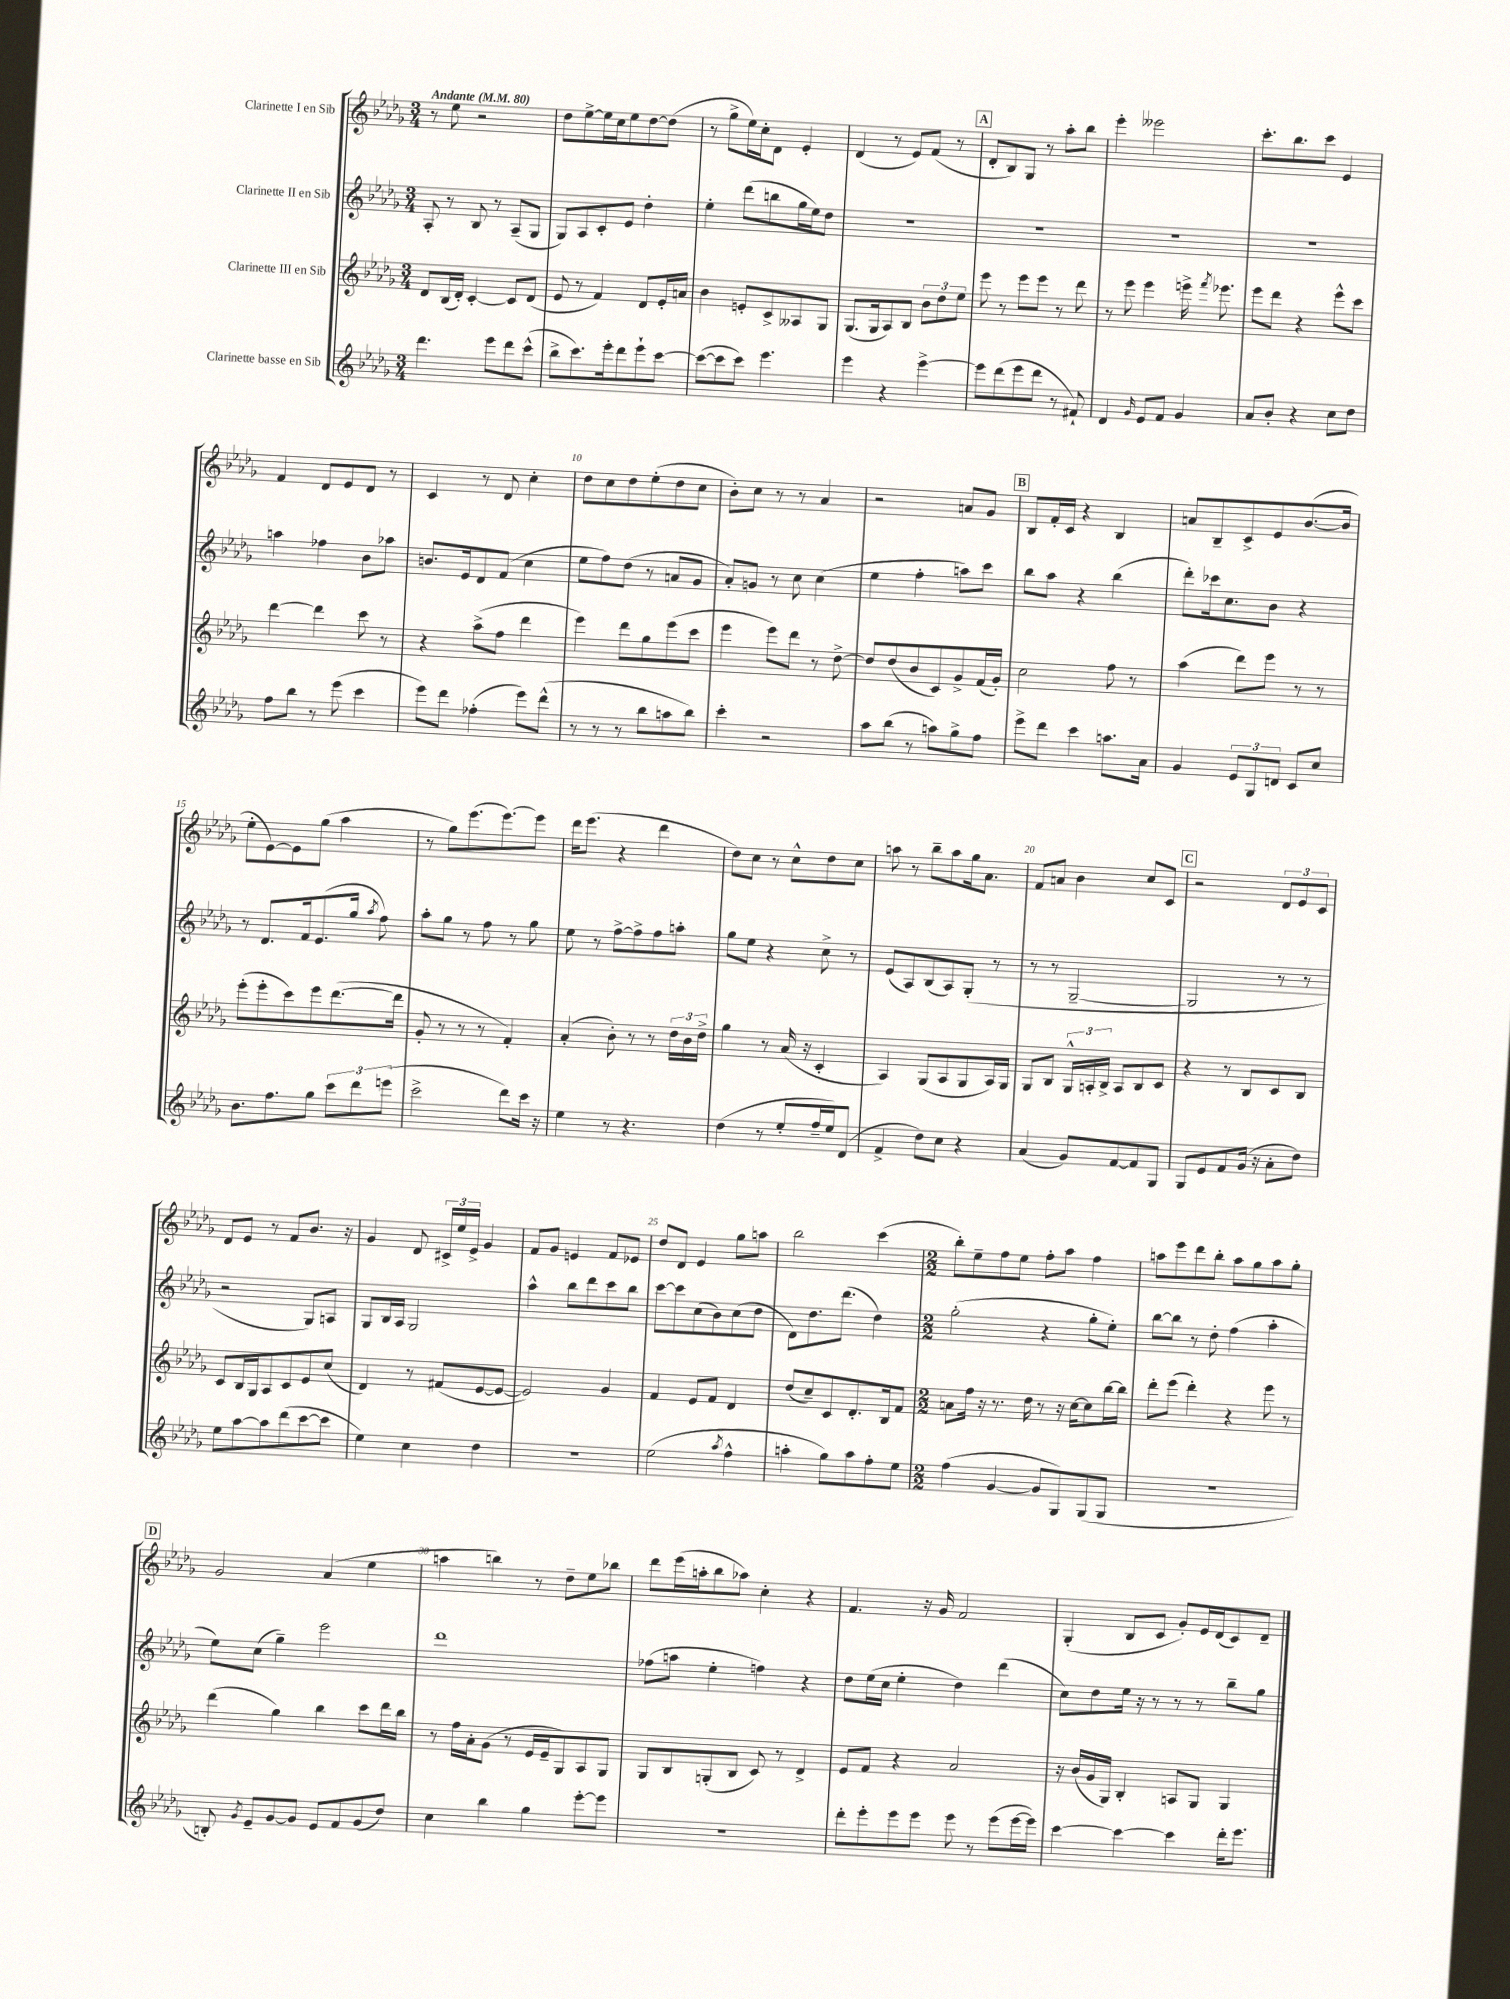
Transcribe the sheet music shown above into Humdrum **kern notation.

**kern	**kern	**kern	**kern
*part4	*part3	*part2	*part1
*staff4	*staff3	*staff2	*staff1
*I"Clarinette basse en Sib	*I"Clarinette III en Sib	*I"Clarinette II en Sib	*I"Clarinette I en Sib
*clefG2	*clefG2	*clefG2	*clefG2
*k[b-e-a-d-g-]	*k[b-e-a-d-g-]	*k[b-e-a-d-g-]	*k[b-e-a-d-g-]
*M3/4	*M3/4	*M3/4	*M3/4
*MM80	*MM80	*MM80	*MM80
=1	=1	=1	=1
!	!	!	!LO:TX:a:B:t=Andante
4.ddd-\	8d-/L	8A-'/	8r
.	(16B-/L	8r	8ee-\
.	16d-'/JJ)	.	.
.	[4c'/	8B-/	2r
8eee-\L	.	8r	.
8ddd-\	8c/L]	(8A-~/L	.
(8ccc^^\J	(8d-/J	8G-/J	.
=2	=2	=2	=2
8bb-^\L	8e-/	8G-/L)	8dd-\L
8.ccc\)	8r	8A-/	[8ee-^\
.	4f/)	8c'/	16ee-\L]
16eee-'\k	.	.	16cc\J
8ddd-\	.	8e-/J	8ee-\
8eee-`\	8d-/L	4dd-'\	[8dd-\
[8ccc\J	16e-'/L	.	(8dd-\J]
.	16an/JJ	.	.
=3	=3	=3	=3
(8ccc\L_	4b-\	4ee-'\	8r
8ccc\]	.	.	8gg-^\L
8ccc\J)	8en'/L	(8ddd-\L	16ee-\L)
.	.	.	16cc'\J
4.eee-\	8c^/	8bbn\	8d-\J
.	8A--X/	16gg-\L	4e-'/
.	.	16ee-\J)	.
.	8G-/J	8dd-\J	.
=4	=4	=4	=4
4eee-\	(8.G-/L	2.r	(4d-/
.	16G-/k	.	.
4r	8A-/)	.	8r
.	8B-/J	.	8e-/L)
[4eee-^\	12b-\L	.	(8f/J
.	12dd-\	.	.
.	.	.	8r
.	12ee-\J	.	.
!!LO:REH:place=s1:t=A
=5	=5	=5	=5
8eee-\L]	8eee-\	2.r	8d-'/L
(8ddd-\	8r	.	8B-/)
8eee-\	8eee-\L	.	8G-/J
8ddd-\J	8eee-\J	.	8r
8r	8r	.	8aa-'\L
8f#X`/)	8ddd-\	.	8bb-\J
=6	=6	=6	=6
4d-/	8r	2.r	4eee-'\
.	8eee-\	.	.
16qqg-/	.	.	.
8e-/L	4eee-\	.	2eee--X\
8f/J	.	.	.
4g-/	16eeen^\	.	.
.	8qfff/	.	.
.	8.eee-X\	.	.
=7	=7	=7	=7
8a-/L	8eee-\L	2.r	8.ccc'\L
8b-'/J	8ddd-\J	.	.
.	.	.	8.bb-\
4r	4r	.	.
.	.	.	8ccc\J
8cc\L	8eee-^^\L	.	4e-/
8dd-\J	8ccc\J	.	.
!!LO:LB:g=z
=8	=8	=8	=8
8ff\L	[4ddd-\	4aan\	4f/
8bb-\J	.	.	.
8r	4ddd-\]	4ff-X\	8d-/L
(8eee-\	.	.	8e-/
4ccc\	8ccc\	8b-\L	8d-/J
.	8r	8aa-X\J	8r
=9	=9	=9	=9
8eee-\L)	4r	8.bn/L	4c/
8ddd-\J	.	.	.
.	.	16e-/k	.
(4ff-X'\	(8aa-^\L	8d-/	8r
.	8ff\J	(8f/J	8d-/
8eee-\L)	4ddd-\	4cc\	4cc'\
(8ddd-^^\J	.	.	.
=10	=10	=10	=10
8r	4eee-\)	8ee-\L	8dd-\L
8r	.	8ff\)	8cc\
8r	8ddd-\L	(8dd-\J	8dd-\
8bb-\L	8gg-\	8r	(8ee-'\
8aan\	(8eee-\	8an/L	8dd-\
8bb-\J)	8ccc\J	8g-/J	8cc\J
=11	=11	=11	=11
4ccc'\	4eee-\	8a-'/L)	8b-'\L)
.	.	8gn/J	8cc\J
2r	8eee-\L)	8r	8r
.	8ddd-\J	8cc\	8r
.	8r	(4cc\	4a-/
.	[8dd-^\	.	.
=12	=12	=12	=12
8aa-\L	8dd-/L]	4ee-\	2r
(8bb-\J	(8dd-/	.	.
8r	8b-/	4ff'\	.
8aan\L)	8c/)	.	.
8gg-^\	8g-^/	8aan\L)	8an/L
8ff\J	(16f/L	8ccc\J	8g-/J
.	16g-'/JJ)	.	.
!!LO:REH:place=s1:t=B
=13	=13	=13	=13
8eee-^\L	2cc\	8bb-\L	8B-/L
8ddd-\J	.	8aa-\J	16f'/L
.	.	.	16c/JJ
4ccc\	.	4r	4r
8.aan\L	8ff\	(4bb-\	4B-/
.	8r	.	.
16a-\Jk	.	.	.
=14	=14	=14	=14
4g-/	(4aa-\	8ddd-'\L)	8an/L
.	.	16ccc-X\k	8B-~/
.	.	8.cc\	.
12e-/L	8ddd-\L)	.	8c^/
12G-/	.	.	.
.	8eee-\J	8b-\J	8e-/
12dn/J	.	.	.
8c/L	8r	4r	([8.b-/
8cc/J	8r	.	.
.	.	.	16b-/Jk]
!!LO:LB:g=z
=15	=15	=15	=15
8.b-\L	(8eee-'\L	8r	8ee-'\L
.	8eee-'\	8.d-/L	[8e-\)
8.ff\	.	.	.
.	8ccc\)	.	8e-\]
.	.	16f/k	.
8gg-\J	8eee-\	(8.e-/	(8gg-\J
12ccc\L	([8.ddd-\	.	4aa-\
.	.	16gg-/Jk	.
12ddd-\	.	.	.
.	.	8qaa-/	.
.	.	8ff\)	.
(12eeen\J	.	.	.
.	16ddd-\Jk]	.	.
=16	=16	=16	=16
2ccc^\	8g-'/	8aa-'\L	8r
.	8r	8gg-\J	8gg-\L)
.	8r	8r	(8.eee-\
.	8r	8ff\	.
.	.	.	[8.eee-\)
8ddd-\L)	4f'/)	8r	.
16ccc\Jk	.	8gg-\	8eee-\J]
16r	.	.	.
=17	=17	=17	=17
4ee-\	(4a-'/	8ee-\	16ddd-\KL
.	.	.	(8.eee-\J
.	.	8r	.
8r	8b-'\)	[8ff^\L	4r
4.r	8r	8ff^\]	.
.	8r	8ff\	4ddd-\
.	24dd-\LL	8aan'\J	.
.	24b-\	.	.
.	24dd-^\JJ	.	.
=18	=18	=18	=18
(4dd-\	4gg-\	8gg-\L	8dd-\L)
.	.	8ee-\J	8cc\J
8r	8r	4r	8r
8ee-'/L	(16a-/	.	8cc^^\L
.	16r	.	.
16ff~/L	4c'/	8cc^\	8dd-\
16ee-/J)	.	.	.
(8d-/J	.	8r	8cc\J
=19	=19	=19	=19
4f^/	4A-/)	(8e-/L	8aan\
.	.	8A-/)	8r
8dd-\L)	(8G-/L	(8B-/	8bb-~\L
8cc\J	8A-/	8A-/)	8aa\
4r	8G-/	(8G-'/J	16gg-\k
.	.	.	8.a-\J
.	16A-/L)	8r	.
.	16G-/JJ	.	.
=20	=20	=20	=20
(4a-/	8G-/L	8r	8f/L
.	8B-/J	8r	8an/J
8g-/L)	24G-^^/LL	[2G-~/	4b-\
.	24An'/	.	.
.	24B-^/JJ	.	.
[8f/	8A/L	.	.
8f/]	8B-/	.	8cc/L
8G-/J	8c/J	.	8c/J
!!LO:REH:place=s1:t=C
=21	=21	=21	=21
8G-/L	4r	2G-/]	2r
8e-/	.	.	.
8f/	8r	.	.
(16g-/Jk	8B-/L	.	.
16r	.	.	.
8a-'\L	8c/	8r	12d-/L
.	.	.	12e-/
8dd-\J)	8B-/J	8r	.
.	.	.	12c/J
!!LO:LB:g=z
=22	=22	=22	=22
8ee-\L	8c/L	2r	8d-/L
[8aa-\	16B-/L	.	8e-/J
.	16G-/J	.	.
8aa-\]	8A-/	.	8r
(8ddd-\	8c/	.	8f/L
[8ccc\	8e-/	8G-/L)	8.b-/J
8ccc\J]	(8cc/J	8An/J	.
.	.	.	16r
=23	=23	=23	=23
4ee-\)	4d-/)	8G-/L	4g-/
.	.	16B-/L	.
.	.	16A-/JJ	.
4cc\	8r	2G-/	8d-/
.	(8f#X/L	.	24c#X^/LL
.	.	.	24ee-/
.	.	.	24e-^/JJ
4dd-\	[8e-/	.	4g-/
.	8e-/J_	.	.
=24	=24	=24	=24
2.r	2e-/])	4aa-^^\	8f/L
.	.	.	8g-/J
.	.	8bb-\L	4en/
.	.	8ddd-\	.
.	4g-/	8ccc\	8f/L
.	.	8bb-\J	8e-X/J
=25	=25	=25	=25
(2ee-\	4f/	[8ccc\L	8dd-/L
.	.	8ccc\]	8d-/J
.	8e-/L	(8cc\	4e-/
.	8f/J	8b-\)	.
8qaa-/	.	.	.
4ff^^\	4d-/	(8cc\	8gg-\L
.	.	8dd-\J	8aan\J
=26	=26	=26	=26
4aan'\	(8dd-/L	8d-\L)	2bb-\
.	8cc~/)	8.dd-\	.
8gg-\L)	8c/	.	.
.	.	(8.ddd-\J	.
8aa\	8.d-'/	.	.
8ff'\	.	4dd-\)	(4ccc\
.	16B-/k	.	.
8ee-\J	8f/J	.	.
=27	=27	=27	=27
*M2/2	*M2/2	*M2/2	*M2/2
(4ff\	8an\L	(2gg-'\	8bb-'\L)
.	16ff\Jk	.	8ee-~\
.	16r	.	.
[4g-/	8.r	.	8ff\
.	.	.	8ee-\J
.	16dd-\	.	.
8g-/L]	8r	4r	8ff'\L
8G-/)	16r	.	8aa-\J
.	[16cc\KL	.	.
(8G-/	8cc\]	8gg-'\L	4ff\
8G-/J	[16bb-\L	8ee-'\J)	.
.	16bb-\JJ]	.	.
=28	=28	=28	=28
1r	8ddd-'\L	[8bb-\L	8aan\L
.	(8eee-\J	8bb-\J]	8eee-\
.	4ddd-'\)	8r	8ddd-\
.	.	8dd-'\	8bb-'\J
.	4r	(4ff\	8aa\L
.	.	.	8gg-\
.	8eee-\	4aa-'\	8aa\
.	8r	.	8gg-'\J
!!LO:LB:g=z
!!LO:REH:place=s1:t=D
=29	=29	=29	=29
8Bn'/)	(4ddd-\	8ee-\L)	2g-/
8qg-/	.	.	.
8e-~/L	.	(8cc\J	.
[8g-/	4gg-\)	4gg-~\)	.
8g-/J]	.	.	.
8e-/L	4bb-\	2eee-\	(4a-/
8f/	.	.	.
(8g-/	8ccc\L	.	4ee-\
8dd-/J)	16ddd-\L	.	.
.	16bb-\JJ	.	.
=30	=30	=30	=30
4cc\	8r	1ddd-	4aan\
.	16ff\LL	.	.
.	16a-'\J	.	.
4bb-\	(8g-\J	.	4bbn\)
.	8r	.	.
4gg-\	16e-/LL	.	8r
.	16e-~/J	.	.
.	8G-/)	.	8dd-~\L
[8eee-'\L	8A-/	.	8ee-\
8eee-\J]	8G-/J	.	8bb-X\J
=31	=31	=31	=31
1r	8G-/L	(8ff-X\L	8ddd-\L
.	8B-/	8aan\J	(16eee-\L
.	.	.	16aan'\J
.	(8Gn'/	4ee-'\	8bb-\
.	8B-/J	.	8aa-X\J)
.	8c/)	4ffn\)	4cc'\
.	8r	.	.
.	4d-^/	4r	4r
=32	=32	=32	=32
8ddd-'\L	8e-/L	8dd-\L	4.f/
8eee-'\	8f/J	(16ee-\L	.
.	.	16cc\JJ	.
8eee-\	4r	4ee-'\	.
8eee-\J	.	.	16r
.	.	.	16g-/
8eee-\	2a-/	4dd-\)	2f/
8r	.	.	.
(8eee-\L	.	(4ddd-\	.
[16eee-\L	.	.	.
16eee-\JJ])	.	.	.
=33	=33	=33	=33
[4ccc\	16r	8cc\L)	(4G-'/
.	(16b-/LL	.	.
.	16g-/	8dd-\	.
.	16G-/JJ)	.	.
4ccc\_	4B-'/	16ee-\Jk	8B-/L
.	.	16r	.
.	.	8r	8c/J
4ccc\]	8An/L	8r	8g-'/L)
.	8G-/J	8r	16e-/L
.	.	.	(16d-/J
16ddd-'\KL	4G-/	8bb-~\L	8c/)
8.eee-\J	.	.	.
.	.	8gg-\J	8d-~/J
==	==	==	==
*-	*-	*-	*-
